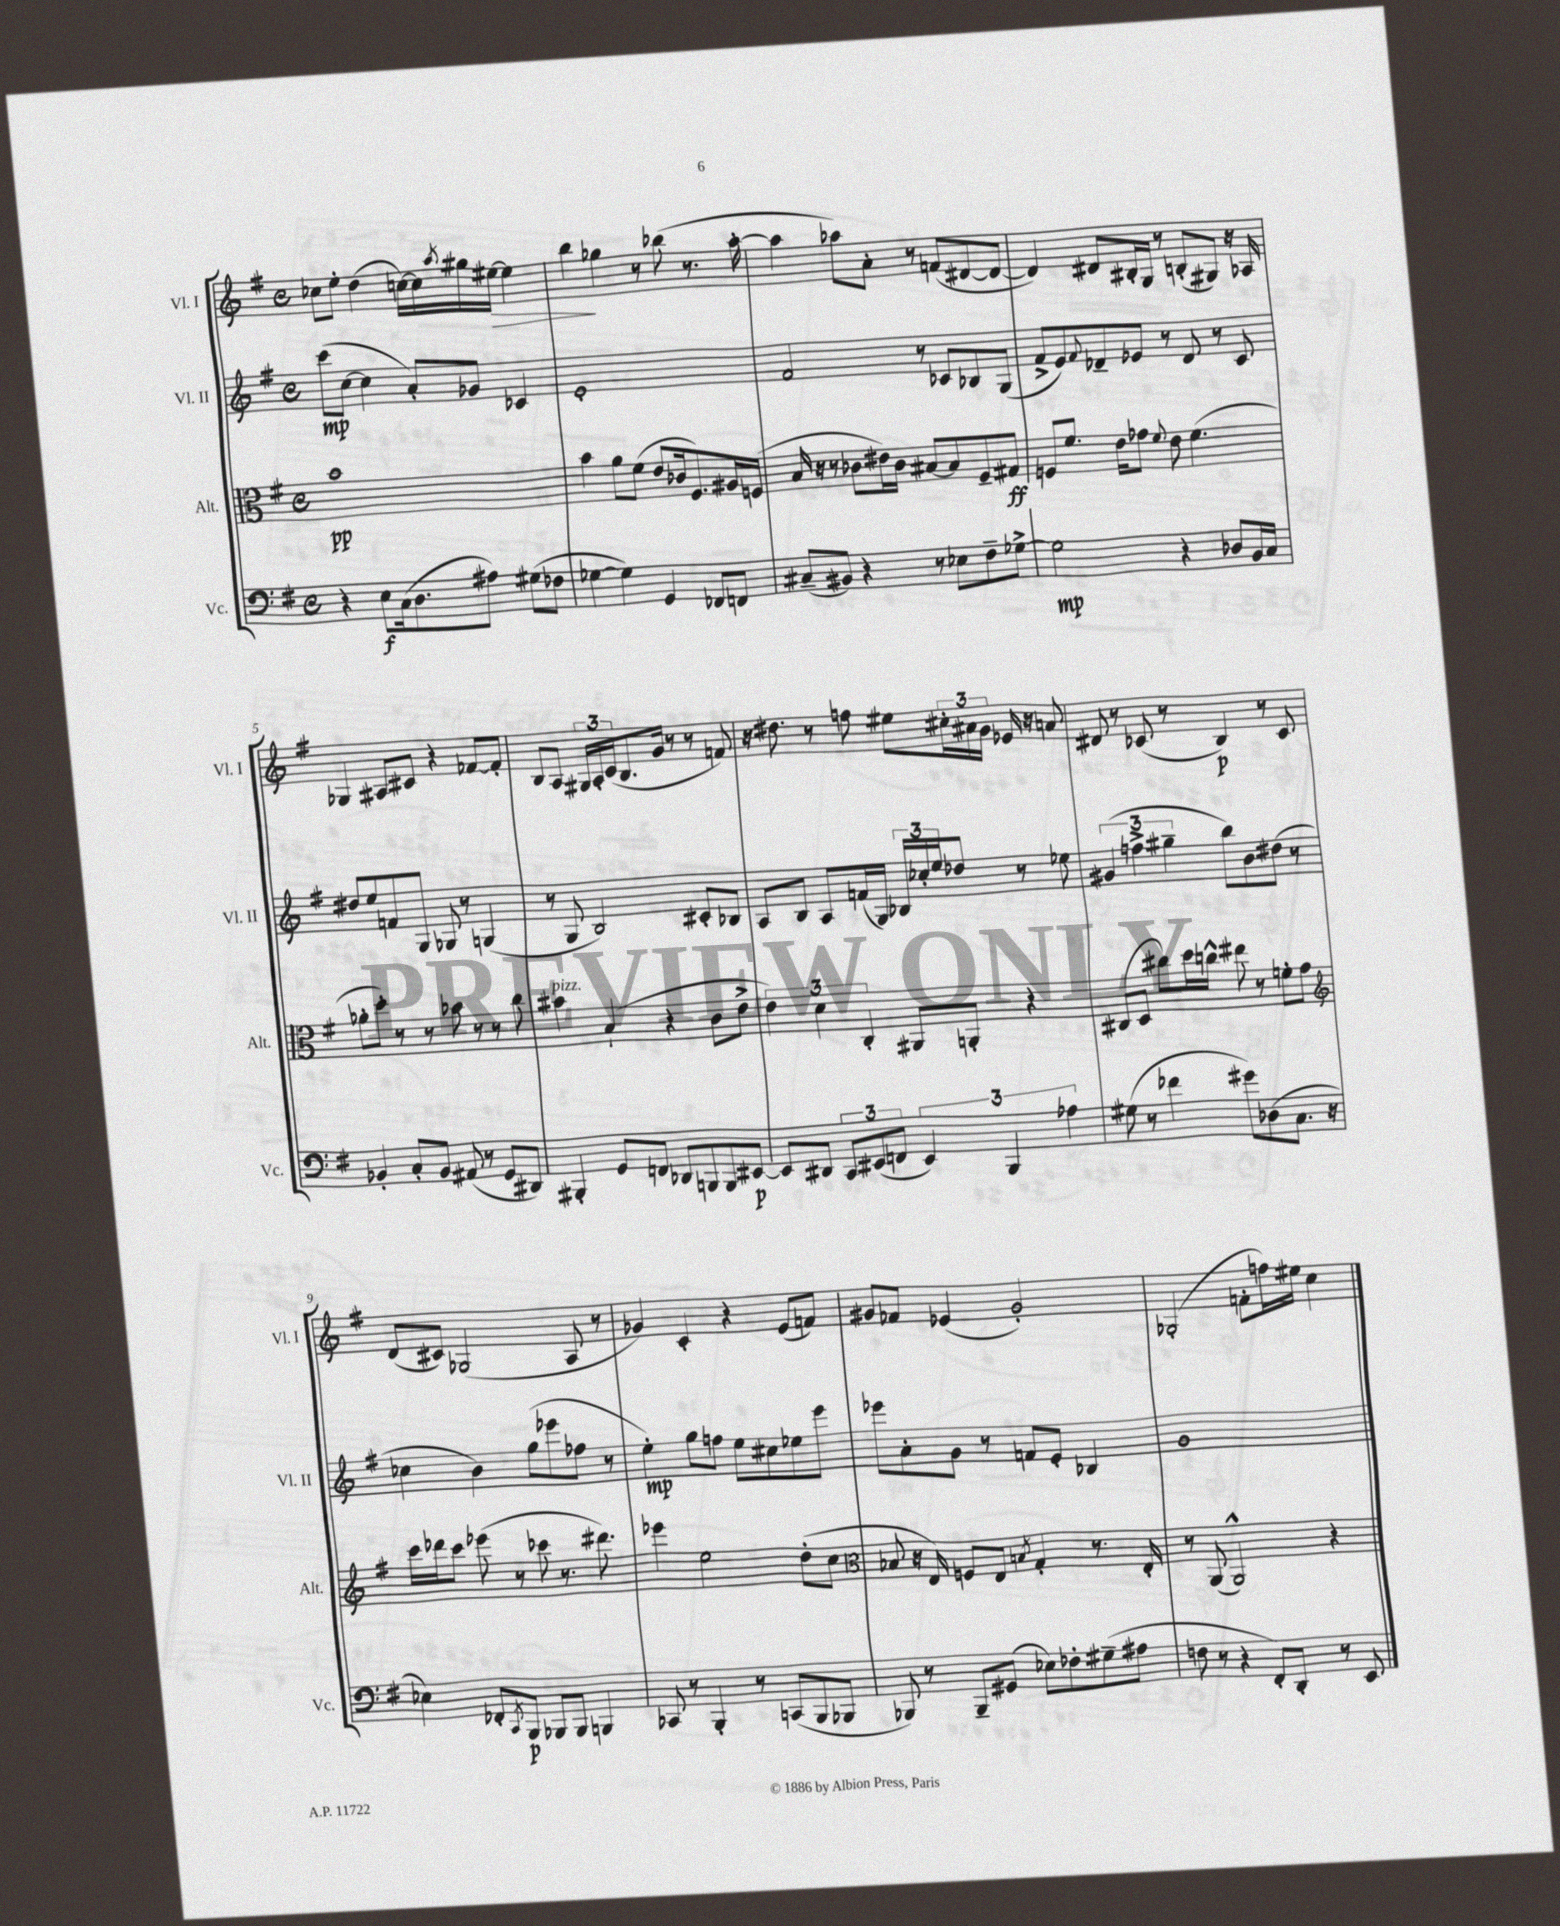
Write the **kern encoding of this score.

**kern	**dynam	**kern	**dynam	**kern	**dynam	**kern	**dynam
*part4	*part4	*part3	*part3	*part2	*part2	*part1	*part1
*staff4	*staff4	*staff3	*staff3	*staff2	*staff2	*staff1	*staff1
*I"Vc.	*	*I"Alt.	*	*I"Vl. II	*	*I"Vl. I	*
*I'Vc.	*	*I'Alt.	*	*I'Vl. II	*	*I'Vl. I	*
*clefF4	*	*clefC3	*	*clefG2	*	*clefG2	*
*k[f#]	*	*k[f#]	*	*k[f#]	*	*k[f#]	*
*M4/4	*	*M4/4	*	*M4/4	*	*M4/4	*
*met(c)	*	*met(c)	*	*met(c)	*	*met(c)	*
=1	=1	=1	=1	=1	=1	=1	=1
4r	.	1b	pp	(8ccc\L	mp	8cc-X\L	.
.	.	.	.	[8cc\J	.	8ee'\J	.
8E\L	f	.	.	4cc\]	.	(4dd\	.
(16C\k	.	.	.	.	.	.	.
8.D\	.	.	.	.	.	.	.
.	.	.	.	8a'/L)	.	[16ccn\LL)	.
.	.	.	.	.	.	16cc\]	.
.	.	.	.	.	.	8qaa/	.
8A#X\J)	.	.	.	8g-X/J	.	16gg#X\	.
!	!	!	!	!	!	!	!LO:HP:b
.	.	.	.	.	.	[16ee#X\JJ	>
(8G#X\L	.	.	.	4c-X/	.	4ee#\]	.
8F-X\J	.	.	.	.	.	.	.
=2	=2	=2	=2	=2	=2	=2	=2
[4G-X\	.	4b\	.	1e'	.	4bb\	.
4G-\])	.	8a\L	.	.	.	4gg-X\	]
.	.	(8f#\J	.	.	.	.	.
4GG/	.	8e/L	.	.	.	8r	.
.	.	16c-X/k	.	.	.	(8bb-X\	.
.	.	8.F#/)	.	.	.	.	.
8FF-X/L	.	.	.	.	.	8.r	.
8FFn/J	.	16A#X/L	.	.	.	.	.
.	.	(16Fn/JJ	.	.	.	[16aa'\	.
=3	=3	=3	=3	=3	=3	=3	=3
(8C#X~/L	.	16B/	.	2f#/	.	4aa\]	.
.	.	16r	.	.	.	.	.
8BB#X/J)	.	8r	.	.	.	.	.
4r	.	8c-X\L	.	.	.	8aa-X\L)	.
.	.	16e#X\L)	.	.	.	8a'\J	.
.	.	16c-\JJ	.	.	.	.	.
8r	.	[8B#X/L	.	8r	.	8r	.
8E-X\L	.	8B#/]	.	8c-X/L	.	(8fn/L	.
8F#~\	.	8F#~/	.	8B-X/	.	[8d#X/	.
[8G-X^\J	.	8G#X/J	ff	(8G/J	.	8d#/J_	.
=4	=4	=4	=4	=4	=4	=4	=4
2G-\]	mp	8Fn/L	.	8f#^/L	.	4d#/])	.
.	.	8.f#/J	.	8e/)	.	.	.
.	.	.	.	8qqf#/	.	.	.
.	.	.	.	8d-X~/	.	8d#X/L	.
.	.	16e\KL	.	.	.	.	.
.	.	8g-X\J	.	8e-X/J	.	16B#X'/L	.
.	.	.	.	.	.	16G/JJ	.
.	.	8qqf#/	.	.	.	.	.
4r	.	8e\	.	8r	.	8r	.
.	.	(4.f#\	.	8d-/	.	(8Bn'/L	.
8D-X/L	.	.	.	8r	.	8G#X/J)	.
16BB/L	.	.	.	8c/	.	16r	.
16C/JJ	.	.	.	.	.	16A-X/	.
!!LO:LB:g=z
=5	=5	=5	=5	=5	=5	=5	=5
4BB-X'/	.	8a-X'\L	.	8dd#X/L	.	4G-X/	.
.	.	8dd'\J)	.	8ee/	.	.	.
8C'/L	.	8r	.	8fn/	.	8A#X/L	.
8BB-/J	.	8r	.	8G/J	.	8c#X/J	.
(8AA#X/	.	8b-X\	.	8G-X/	.	4r	.
8r	.	8r	.	8r	.	.	.
8GG/L	.	8r	.	(4Gn/	.	[8f-X/L	.
8DD#X/J)	.	8cc\	.	.	.	8f-'/J]	.
=6	=6	=6	=6	=6	=6	=6	=6
!	!	!LO:TX:a:i:t=pizz.	!	!	!	!	!
4BBB#X'/	.	4b#X\	.	8r	.	8B/L	.
.	.	.	.	8G/	.	8A/J	.
8GG/L	.	(4B`/	.	2B/)	.	24G#X/LL	.
.	.	.	.	.	.	24A'/	.
.	.	.	.	.	.	(24c/J	.
8FFn/J	.	.	.	.	.	8.B/	.
8DD-X/L	.	4r	.	.	.	.	.
.	.	.	.	.	.	16g/Jk	.
8BBBn/	.	.	.	.	.	8r	.
8BBB/	.	8c\L	.	8c#X'/L	.	8r	.
[8EE#X/J	p	8e^\J	.	8B-X/J	.	8fn/)	.
=7	=7	=7	=7	=7	=7	=7	=7
8EE#/L]	.	6e\)	.	8A/L	.	16r	.
.	.	.	.	.	.	8.dd#X\	.
8DD#X/J	.	.	.	8B/J	.	.	.
.	.	6d\	.	.	.	.	.
12CC/L	.	.	.	8A/L	.	8r	.
(12EE#X/	.	6C'/	.	.	.	.	.
.	.	.	.	(16fn/L	.	8ffn\	.
12FFn/J	.	.	.	.	.	.	.
.	.	.	.	16G/JJ)	.	.	.
6EE#/)	.	8AA#X/L	.	24B-X/LL	.	8ee#X\L	.
.	.	.	.	24cc-X'/	.	.	.
.	.	.	.	24ee/J	.	.	.
.	.	8AAn'/J	.	8dd-X/J	.	24cc#X'\L	.
6BBB/	.	.	.	.	.	24a#X\	.
.	.	.	.	.	.	24g\JJ	.
.	.	4r	.	8r	.	16e-X/	.
.	.	.	.	.	.	16r	.
6A-X\	.	.	.	.	.	.	.
.	.	.	.	8ee-X\	.	8an/	.
=8	=8	=8	=8	=8	=8	=8	=8
(8G#X\	.	(8C#X/L	.	(6g#X/	.	8d#X/	.
8r	.	8D/J	.	.	.	8r	.
.	.	.	.	6ffn^\	.	.	.
4f-X\	.	8cc#X\L)	.	.	.	(8c-X/	.
.	.	.	.	6gg#X~\	.	.	.
.	.	16dd\L	.	.	.	8r	.
.	.	16ccn^^\JJ	.	.	.	.	.
8g#X\L)	.	8ee#X\	.	8bb\L)	.	4B/)	p
(8D-X\	.	8r	.	8b\	.	.	.
8.C\J	.	8fn'\L	.	(8dd#X\J	.	8r	.
.	.	8g\J	.	8r	.	8c-/	.
16r	.	.	.	.	.	.	.
!!LO:LB:g=z
=9	=9	=9	=9	=9	=9	=9	=9
*	*	*clefG2	*	*	*	*	*
4E-X\)	.	16ccc\LL	.	4cc-X\	.	(8d/L	.
.	.	16ddd-X\J	.	.	.	.	.
.	.	8ccc\J	.	.	.	8c#X/J)	.
8FF-X'/L	.	(8eee-X\	.	4b\)	.	(2G-X/	.
8qCC/	.	.	.	.	.	.	.
8BBB/J	p	8r	.	.	.	.	.
8BBB-X/L	.	8ccc-X\	.	(8gg\L	.	.	.
8BBB-/J	.	8.r	.	8eee-X\	.	.	.
4BBBn/	.	.	.	8ff-X\J	.	8A/	.
.	.	8.ddd#X\)	.	.	.	.	.
.	.	.	.	8r	.	8r	.
=10	=10	=10	=10	=10	=10	=10	=10
8CC-X/	.	4eee-X\	.	4ee'\)	mp	4g-X/)	.
8r	.	.	.	.	.	.	.
4BBB'/	.	2ee\	.	8gg\L	.	4c'/	.
.	.	.	.	8ffn\J	.	.	.
8r	.	.	.	8ee\L	.	4r	.
(8CCn/L	.	.	.	8cc#X\	.	.	.
8BBB/	.	(8dd'\L	.	8ee-X\	.	(8e/L	.
8BBB-X/J	.	8cc\J	.	8eee\J	.	8fn/J)	.
=11	=11	=11	=11	=11	=11	=11	=11
*	*	*clefC3	*	*	*	*	*
8BBB-X/)	.	8B-X/	.	8eee-X\L	.	8g#X/L	.
8r	.	16r	.	8a'\	.	8f-X/J	.
.	.	16E/)	.	.	.	.	.
8BBB-~/L	.	8Fn/L	.	8g\J	.	(4e-X/	.
(8GG#X/J	.	8E/J	.	8r	.	.	.
.	.	8qBn/	.	.	.	.	.
8E-X\L)	.	4G'/	.	8fn/L	.	2g#'/)	.
8F-X'\	.	.	.	8e'/J	.	.	.
(8G#X~\	.	8.r	.	4B-X/	.	.	.
8A#X\J	.	.	.	.	.	.	.
.	.	16E'/	.	.	.	.	.
=12	=12	=12	=12	=12	=12	=12	=12
8Fn\	.	8r	.	1g	.	(2G-X'/	.
8r	.	(8AA/	.	.	.	.	.
4r	.	2AA^^/)	.	.	.	.	.
8FF#'/L)	.	.	.	.	.	8fn'\L	.
8DD'/J	.	.	.	.	.	16ffn\L)	.
.	.	.	.	.	.	16ee#X\JJ	.
8r	.	4r	.	.	.	4cc\	.
8EE/	.	.	.	.	.	.	.
==	==	==	==	==	==	==	==
*-	*-	*-	*-	*-	*-	*-	*-
